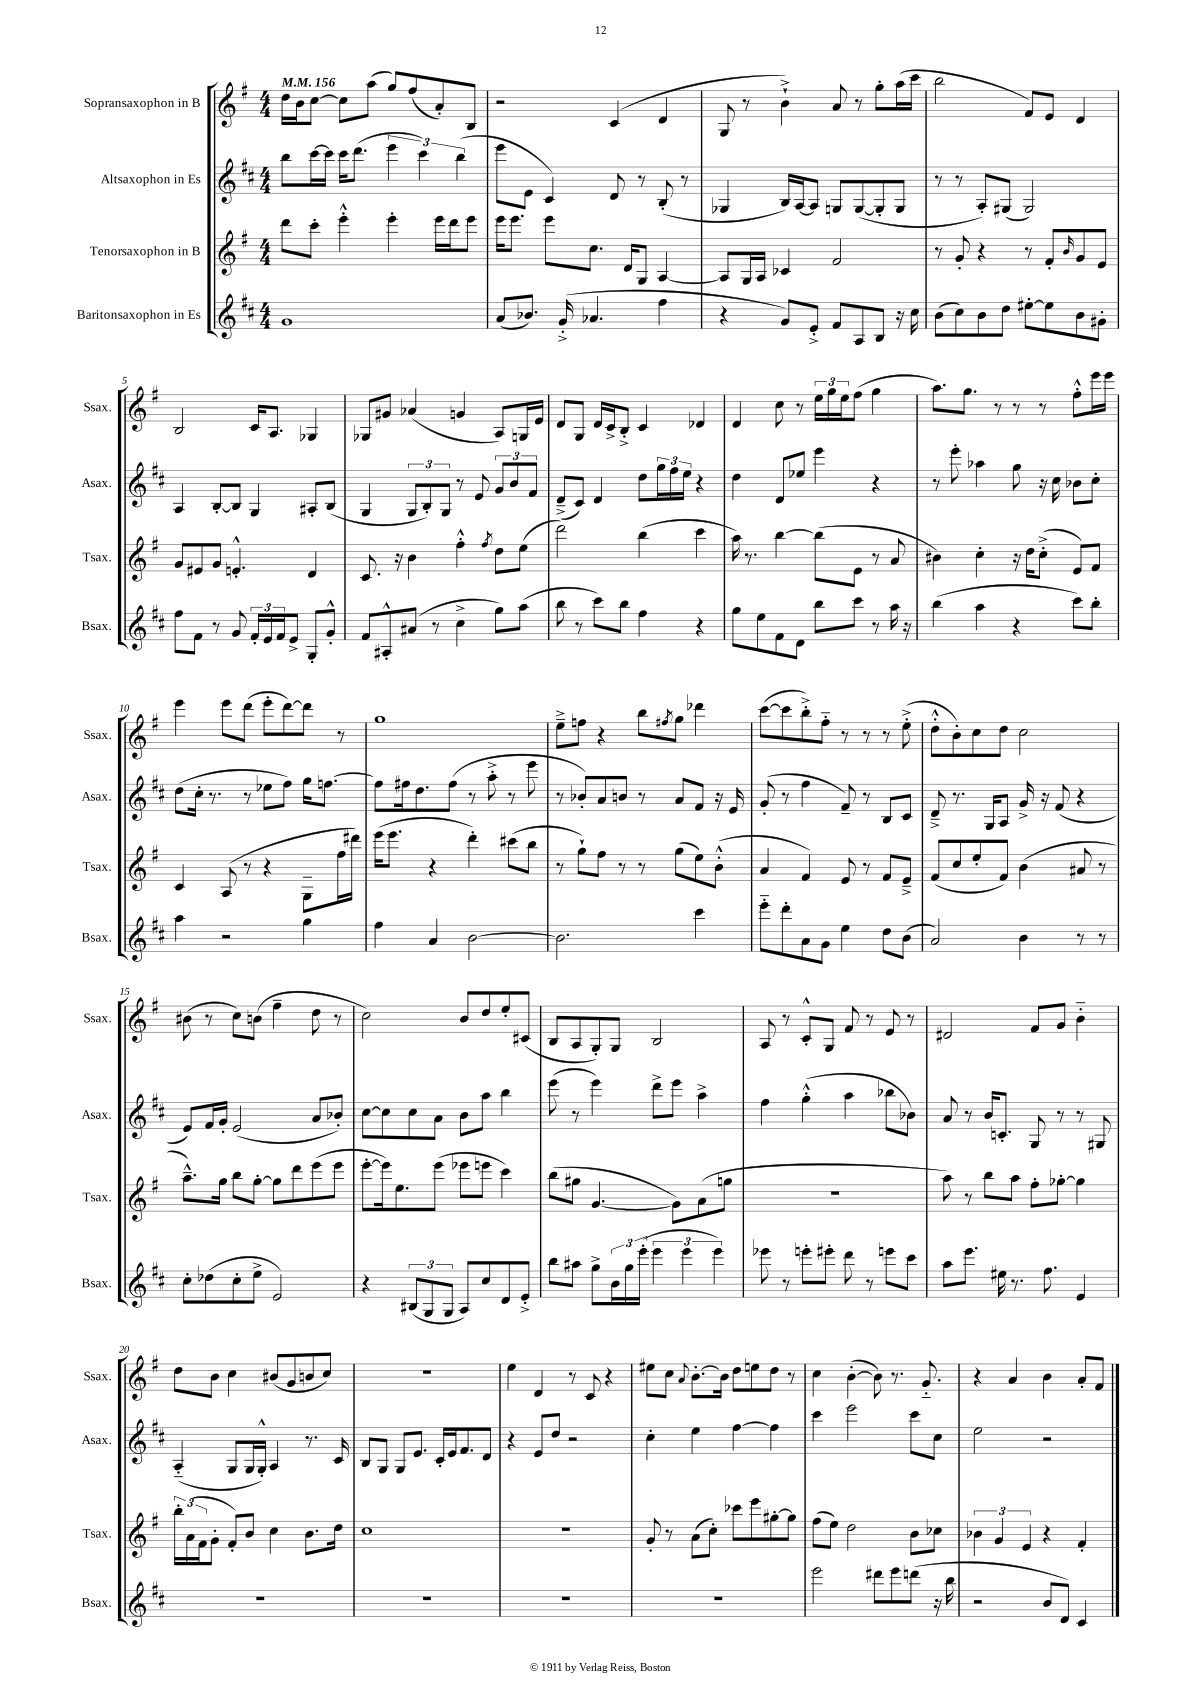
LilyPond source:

<<
\new StaffGroup <<
\new Staff = "s0" \with { instrumentName = "Sopransaxophon in B" shortInstrumentName = "Ssax." } {
    \clef treble \key g \major \numericTimeSignature \time 4/4 \tempo 4 = 156
    d''16 b'16 c''8~ c''8 a''8( g''8) fis''8( a'8-.) b8 |
    r2 c'4( d'4 |
    g8 r8 b'4-!->) a'8 r8 g''8-. a''16( c'''16 |
    b''2 fis'8) e'8 d'4 |
    b2 c'16 a8. ges4 |
    ges8 gis'8 aes'4( g'4 a8) g16 e'16 |
    d'8 g8 d'16 c'16-> b8-.-> c'4 des'4 |
    d'4 c''8 r8 \tuplet 3/2 { e''16 g''16 e''16 } fis''8( g''4 |
    a''8.) g''8. r8 r8 r8 fis''8-.-^ e'''16 e'''16 |
    e'''4 e'''8 d'''8( e'''8-. d'''8~) d'''8 r8 |
    g''1 |
    e''8---> f''8 r4 b''8 \acciaccatura { fis''8 } g''8 des'''4 |
    c'''8~( c'''8 b''8-.->) fis''8-_ r8 r8 r8 e''8-.->( |
    d''8-.-^ b'8-.) c''8 d''8 c''2 |
    bis'8( r8 c''8) b'8( fis''4-- d''8 r8 |
    c''2) b'8 d''8 e''8-. cis'8( |
    b8 a8 g8-.) g8 b2 |
    a8 r8 c'8-.-^ g8 fis'8 r8 e'8 r8 |
    dis'2 fis'8 g'8 b'4-_ |
    d''8 b'8 c''4 bis'8( g'8 b'8 c''8) |
    R1 |
    e''4 d'4 r8 c'8 r4 |
    eis''8 c''8 \appoggiatura { a'8 } b'8.~-. b'16 d''8 e''8 d''8 r8 |
    c''4 b'4~-.( b'8) r8. g'8.-_ |
    r4 a'4 b'4 a'8-. fis'8 \bar "|." |
}
\new Staff = "s1" \with { instrumentName = "Altsaxophon in Es" shortInstrumentName = "Asax." } {
    \clef treble \key d \major \numericTimeSignature \time 4/4
    b''8 cis'''16~ cis'''16 cis'''16 d'''8.( \tuplet 3/2 { e'''4 cis'''4) b''4( } |
    e'''8 e'8 cis'4) d'8 r8 b8-.( r8 |
    ges4 b16) a16~ a8 g8 g8~( g8-. g8 |
    r8 r8 a8-.) gis8( gis2) |
    a4 b8~-. b8 g4 ais8-. b8( |
    g4 \tuplet 3/2 { g8 b8-.) g8 } r8 e'8 \tuplet 3/2 { g'8 b'8 fis'8 } |
    d'8--->( cis'8) d'4 d''8 \tuplet 3/2 { g''16 fis''16 e''16 } r4 |
    d''4 d'8 ees''8 e'''4 r4 |
    r8 e'''8-. aes''4 g''8 r16 cis''16 bes'8 cis''8-. |
    d''8( cis''16-. r8. r8 ees''8 fis''8) g''16 f''8.~ |
    f''8 fis''16 d''8. fis''8( r8 a''8-.-> r8 e'''8 |
    r8 bes'8-.) a'8 b'8 r8 a'8 fis'8 r16 e'16 |
    g'8-.( r8 fis''4 fis'8--) r8 b8 cis'8 |
    d'8---> r8. g16 a8 g'16-> r16 fis'8( r4 |
    e'8) fis'16 g'16-. e'2( a'8 bes'8-.) |
    cis''8~ cis''8 cis''8 a'8 b'8 a''8 b''4 |
    e'''8( r8 e'''4) d'''8-> e'''8 a''4-> |
    fis''4 g''4-.-^( a''4 bes''8 bes'8) |
    a'8 r8 b'16 c'8.-. g8 r8 r8 gis8 |
    a4-_( g8 g16 g16-.-^) a4 r8. cis'16 |
    b8 g8 g8 e'8. cis'16-. e'16 fis'8. d'8 |
    r4 e'8 d''8 r2 |
    cis''4-. e''4 fis''4~ fis''4 |
    cis'''4 e'''2 cis'''8 cis''8 |
    e''2 r2 \bar "|." |
}
\new Staff = "s2" \with { instrumentName = "Tenorsaxophon in B" shortInstrumentName = "Tsax." } {
    \clef treble \key g \major \numericTimeSignature \time 4/4
    d'''8 c'''8-. e'''4-.-^ e'''4-. e'''16 d'''16 e'''8 |
    e'''16 e'''8. e'''8 c''8. d'16 g8 a4~ |
    a8 g16 a16 ces'4 fis'2 |
    r8 g'8-. r4 r8 fis'8-. \grace { b'16 } g'8 e'8 |
    g'8 eis'8 g'8 e'4.-.-^ d'4 |
    c'8. r16 b'4 fis''4-.-^ \acciaccatura { fis''8 } d''8 e''8( |
    d'''2) b''4( c'''4 |
    a''16) r8. b''4~ b''8( e'8 r8 a'8 |
    bis'4) c''4-. r16 d''16 c''8-.->( e'8) fis'8 |
    c'4 a8( r8 r4 g8-- fis''16 dis'''16) |
    e'''16( e'''8. r4 d'''4-.) cis'''8( b''8 |
    r8 g''8-!) fis''8 r8 r8 g''8( e''8) b'8-.-^( |
    a'4 fis'4) e'8 r8 fis'8 e'8---> |
    fis'8( c''8 e''8-. fis'8) b'4( ais'8 r8 |
    a''8.---^) g''16 b''8 g''8~-. g''8 d'''8 e'''8( e'''8 |
    e'''8~-. e'''16) e''8. e'''8( ees'''8 e'''8 c'''4) |
    b''8( gis''8 g'4.~ g'8) a'8( g''8 |
    r1 |
    a''8) r8 b''8 a''8 fis''8-. ges''8~-. ges''4 |
    \tuplet 3/2 { b''16-. a'16( fis'16 } g'8-. fis'8-.) b'8 c''4 b'8. d''16 |
    c''1 |
    R1 |
    g'8-. r8 a'8( c''8-.) ces'''8 e'''8 gis''8~-. gis''8 |
    fis''8( e''8) d''2 b'8 ces''8 |
    \tuplet 3/2 { bes'4 g'4 e'4 } r4 fis'4-. \bar "|." |
}
\new Staff = "s3" \with { instrumentName = "Baritonsaxophon in Es" shortInstrumentName = "Bsax." } {
    \clef treble \key d \major \numericTimeSignature \time 4/4
    g'1 |
    a'8( bes'8.) g'16-.->( aes'4. fis''4 |
    r4 g'8) e'8-.-> fis'8 a8 b8 r16 cis''16 |
    b'8( cis''8) b'8 d''8 eis''8~-. eis''8 b'8 gis'8-. |
    fis''8 fis'8 r8 g'8 \tuplet 3/2 { fis'16-. e'16 fis'16 } e'8-> g8-. g'8-.-^ |
    fis'8 ais8-.-^ ais'8( r8 cis''4-> g''8) a''8( |
    b''8 r8 cis'''8) b''8 fis''4 r4 |
    g''8 e''8 fis'8 d'8 b''8 cis'''8 r8 a''16 r16 |
    b''4( a''4 r4 cis'''8) b''8-. |
    a''4 r2 g''4 |
    fis''4 a'4 b'2~ |
    b'2. cis'''4 |
    e'''8-_ d'''8-. a'8 g'8 e''4 d''8 b'8( |
    a'2) b'4 r8 r8 |
    cis''8-. des''8( cis''8-. e''8-> e'2) |
    r4 \tuplet 3/2 { bis8( g8 g8 } a8) cis''8 d'8 e'8-.-> |
    b''8 ais''8 g''8-> \tuplet 3/2 { b'16 g''16 e'''16-.( } \tuplet 3/2 { e'''4 e'''4 e'''4) } |
    ees'''8 r8 e'''8-. eis'''8-. d'''8 r8 e'''8 cis'''8 |
    a''8 e'''8. eis''16 r8. fis''8. e'4 |
    R1 |
    R1 |
    R1 |
    R1 |
    e'''2 dis'''8 e'''8 d'''8( r16 b''16 |
    r2 b'8 d'8) cis'4 \bar "|." |
}
>>
>>
